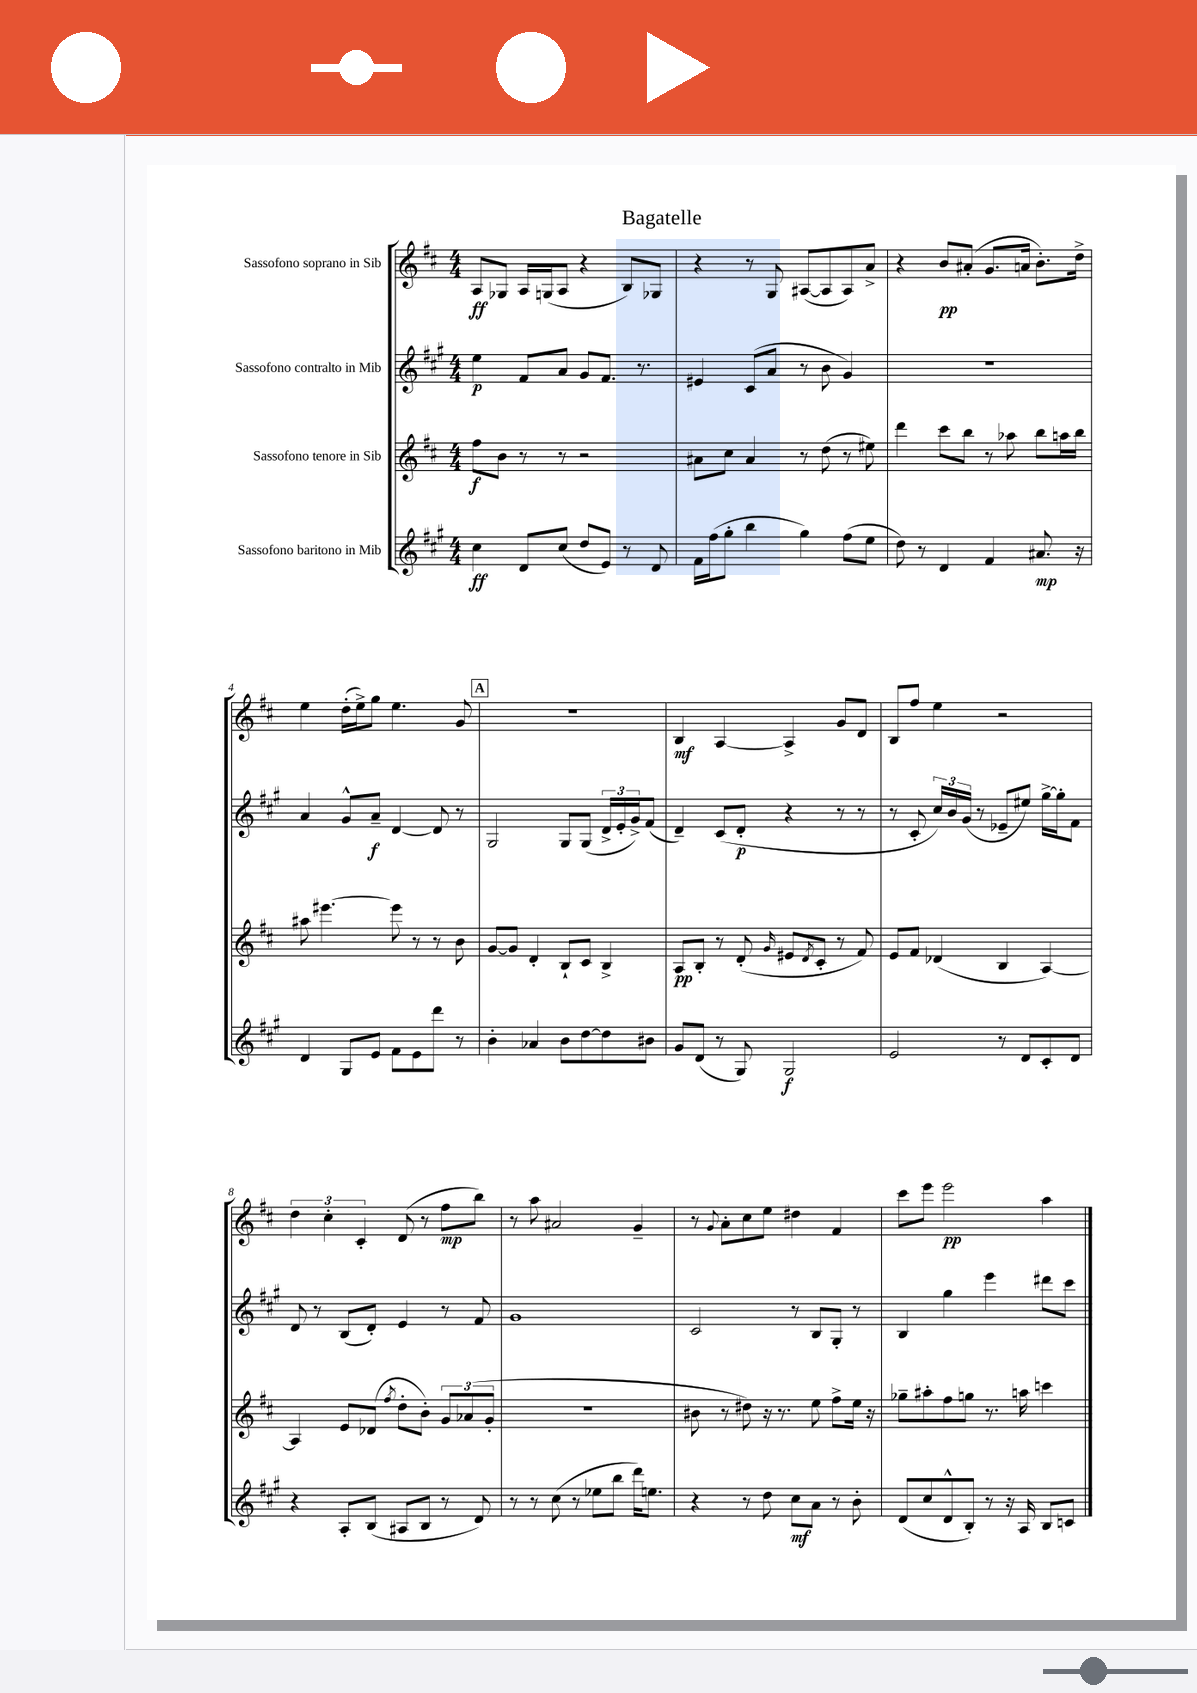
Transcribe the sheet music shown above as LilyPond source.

\header { title = "Bagatelle" }
<<
\new StaffGroup <<
\new Staff = "s0" \with { instrumentName = "Sassofono soprano in Sib" } {
    \clef treble \key d \major \numericTimeSignature \time 4/4
    a8\ff ges8 a16 g16( a8 r4 b8) ges8 |
    r4 r8 g8 ais8~( ais8 ais8) a'8-> |
    r4 b'8\pp ais'8-.( g'8. a'16 b'8.-.) d''16-> |
    e''4 d''16-.( e''16->) g''8 e''4. g'8 |
    \mark \markup { \box "A" } R1 |
    b4\mf a4~ a4-> g'8 d'8 |
    b8 fis''8 e''4 r2 |
    \tuplet 3/2 { d''4 cis''4-. cis'4-. } d'8( r8 fis''8\mp b''8) |
    r8 a''8 ais'2 g'4-- |
    r8 \appoggiatura { g'8 } a'8-. cis''8 e''8 dis''4 fis'4 |
    cis'''8 e'''8 e'''2\pp a''4 \bar "|." |
}
\new Staff = "s1" \with { instrumentName = "Sassofono contralto in Mib" } {
    \clef treble \key a \major \numericTimeSignature \time 4/4
    e''4\p fis'8 a'8 gis'8 fis'8. r8. |
    eis'4 cis'8( a'8 r8 b'8 gis'4) |
    R1 |
    a'4 gis'8-^ a'8--\f d'4~ d'8 r8 |
    \mark \markup { \box "A" } gis2 gis8 gis8( \tuplet 3/2 { d'16-> e'16-. gis'16->) } fis'8( |
    d'4--) cis'8( d'8-.\p r4 r8 r8 |
    r8 cis'8-. \tuplet 3/2 { cis''16) b'16 gis'16( } r8 ees'8-- eis''8) gis''16~-> gis''16-. fis'8 |
    d'8 r8 b8( d'8-.) e'4 r8 fis'8 |
    gis'1 |
    cis'2 r8 b8 gis8-. r8 |
    b4 gis''4 e'''4 dis'''8 cis'''8 \bar "|." |
}
\new Staff = "s2" \with { instrumentName = "Sassofono tenore in Sib" } {
    \clef treble \key d \major \numericTimeSignature \time 4/4
    fis''8\f b'8 r8 r8 r2 |
    ais'8 cis''8 ais'4 r8 d''8( r8 eis''8) |
    d'''4 cis'''8 b''8 r8 aes''8 b''8 a''16 b''16 |
    ais''8 eis'''4.~ eis'''8 r8 r8 b'8 |
    \mark \markup { \box "A" } g'8~ g'8 d'4-. b8-! cis'8 b4-> |
    a8\pp b8-. r8 d'8-.( \grace { g'16 } eis'8 \acciaccatura { d'8 } cis'8-. r8 fis'8) |
    e'8 fis'8 des'4( b4 a4~) |
    a4 e'8 des'8( \acciaccatura { fis''8 } d''8-. b'8-.) \tuplet 3/2 { g'8 aes'8( g'8-. } |
    R1 |
    bis'8 r8 dis''8) r16 r8. e''8 fis''8-> e''16 r16 |
    ges''8-- ais''8-. fis''8 g''8 r8. a''16 c'''4 \bar "|." |
}
\new Staff = "s3" \with { instrumentName = "Sassofono baritono in Mib" } {
    \clef treble \key a \major \numericTimeSignature \time 4/4
    cis''4\ff d'8 cis''8( d''8 e'8) r8 d'8 |
    fis'16 fis''16( gis''8-. b''4 gis''4) fis''8( e''8 |
    d''8) r8 d'4 fis'4 ais'8.\mp r16 |
    d'4 gis8 e'8 fis'8 e'8 d'''8 r8 |
    \mark \markup { \box "A" } b'4-. aes'4 b'8 d''8~ d''8 bis'8 |
    gis'8 d'8( r8 gis8) gis2\f |
    e'2 r8 d'8 cis'8-. d'8 |
    r4 a8-. b8( ais8 b8 r8 d'8) |
    r8 r8 cis''8( r8 ees''8 b''8 d'''16) e''8. |
    r4 r8 d''8 cis''8\mf a'8 r8 b'8-. |
    d'8( cis''8 d'8-^ b8-.) r8 r16 a16 b8 c'8 \bar "|." |
}
>>
>>
